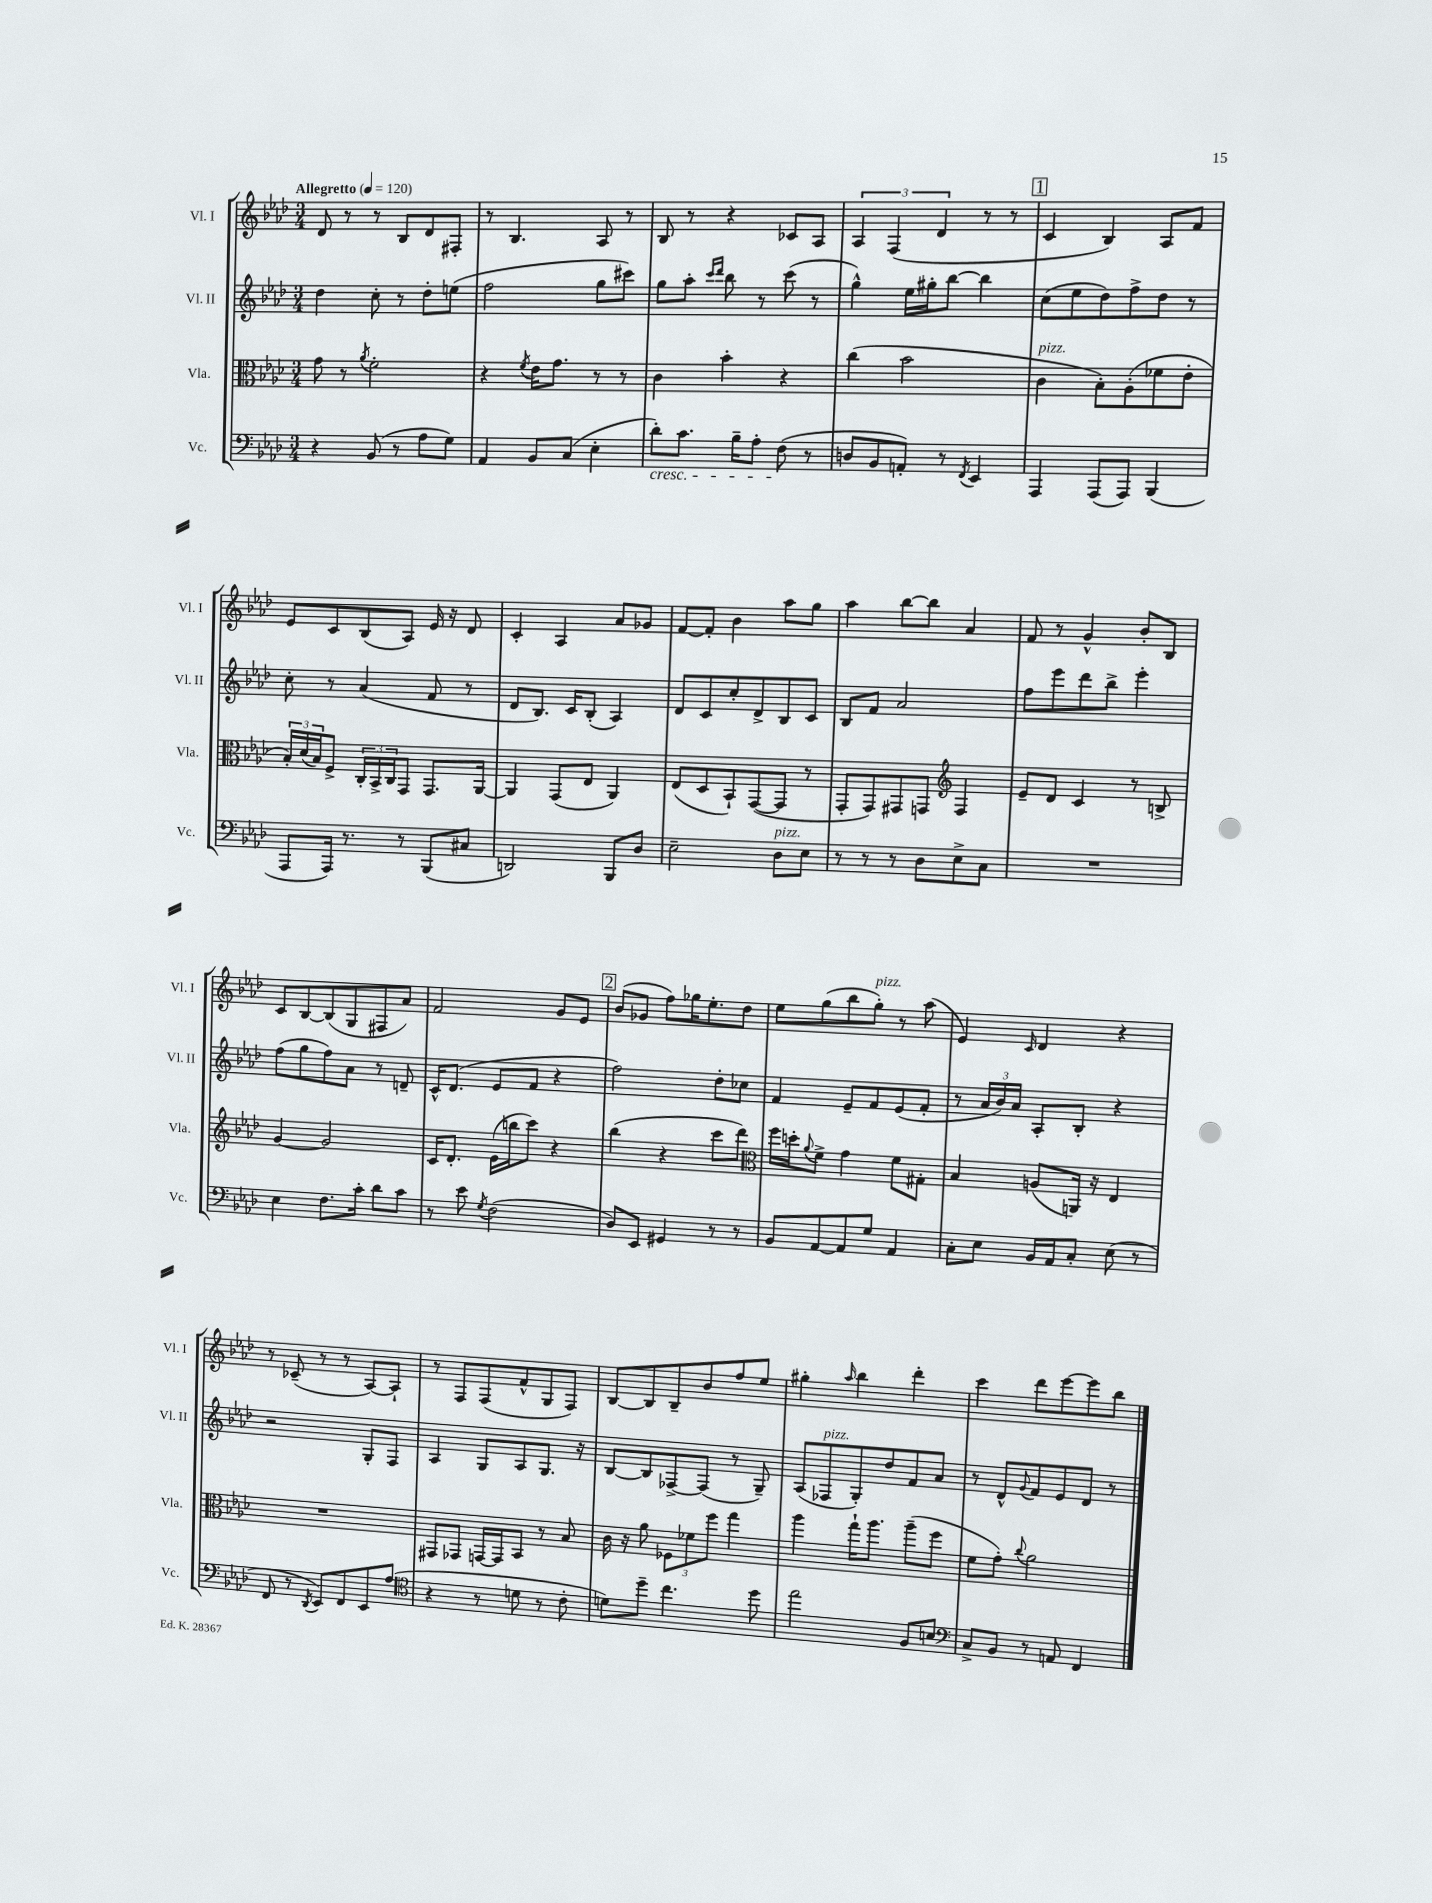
<<
\new StaffGroup <<
\new Staff = "s0" \with { instrumentName = "Vl. I" shortInstrumentName = "Vl. I" } {
    \clef treble \key aes \major \numericTimeSignature \time 3/4 \tempo "Allegretto" 4 = 120
    des'8 r8 r8 bes8 des'8 fis8-. |
    r8 bes4. aes8 r8 |
    bes8 r8 r4 ces'8 aes8 |
    \tuplet 3/2 { aes4 f4( des'4 } r8 r8 |
    \mark \markup { \box "1" } c'4 bes4) aes8 f'8 |
    ees'8 c'8 bes8( aes8) ees'16 r16 des'8 |
    c'4-. aes4 aes'8 ges'8 |
    f'8~ f'8-. bes'4 aes''8 g''8 |
    aes''4 bes''8~ bes''8 aes'4 |
    f'8 r8 g'4-^ bes'8-. bes8 |
    c'8 bes8~ bes8( g8 fis8 aes'8) |
    f'2 g'8 ees'8 |
    \mark \markup { \box "2" } bes'8( ges'8 f''8) ges''16 ees''8.-. des''8 |
    ees''8 g''8( bes''8 g''8-.^\markup { \italic "pizz." }) r8 aes''8( |
    ees'4) \grace { c'16 } des'4 r4 |
    r8 ces'8--( r8 r8 aes8~) aes8-! |
    r8 f8 f8( f'8-^ g8 f8) |
    bes8~ bes8 bes8-- bes'8 f''8 ees''8 |
    gis''4-. \grace { aes''16 } bes''4 des'''4-. |
    c'''4 des'''8 ees'''8~ ees'''8 bes''8 \bar "|." |
}
\new Staff = "s1" \with { instrumentName = "Vl. II" shortInstrumentName = "Vl. II" } {
    \clef treble \key aes \major \numericTimeSignature \time 3/4
    des''4 c''8-. r8 des''8-. e''8( |
    f''2 g''8 cis'''8) |
    g''8 aes''8-. \grace { c'''16 des'''16 } bes''8 r8 c'''8( r8 |
    g''4-^) ees''16 gis''16-. bes''8~ bes''4 |
    \mark \markup { \box "1" } c''8( ees''8 des''8) f''8-> des''8 r8 |
    c''8-. r8 aes'4( f'8 r8 |
    des'8 bes8.) c'16 bes8-.( aes4) |
    des'8 c'8 c''8-. des'8-> bes8 c'8 |
    bes8 f'8 aes'2 |
    f''8 ees'''8 des'''8 bes''8-> ees'''4-. |
    f''8( g''8 f''8) aes'8 r8 d'8-- |
    c'16-^ des'8.( ees'8 f'8 r4 |
    \mark \markup { \box "2" } f''2) des''8-. ces''8 |
    f'4 ees'8-- f'8 ees'8( f'8-. |
    r8 \tuplet 3/2 { aes'16 bes'16) aes'16 } aes8-. bes8-. r4 |
    r2 g8-. f8 |
    aes4 g8 aes8 g8. r16 |
    bes8~ bes8 fes8~-> fes8( r8 g8--) |
    aes8( fes8^\markup { \italic "pizz." } g8-.) des''8 f'8 aes'8 |
    r8 des'8-^ \appoggiatura { g'8 } f'8 ees'8 des'8 r8 \bar "|." |
}
\new Staff = "s2" \with { instrumentName = "Vla." shortInstrumentName = "Vla." } {
    \clef alto \key aes \major \numericTimeSignature \time 3/4
    g'8 r8 \acciaccatura { aes'8 } f'2-. |
    r4 \acciaccatura { f'8 } ees'16 g'8. r8 r8 |
    c'4 bes'4-. r4 |
    c''4( bes'2 |
    \mark \markup { \box "1" } c'4^\markup { \italic "pizz." } bes8-.) aes8-.( fes'8 ees'8-. |
    \tuplet 3/2 { bes16-.) des'16( bes16) } f8-> \tuplet 3/2 { c16-. bes,16-> c16 } g,8 g,8. aes,16~ |
    aes,4 g,8( ees8 aes,4) |
    ees8( des8 bes,8-!) g,8~( g,8 r8 |
    g,8-. g,8) gis,8 g,8 \clef treble f4 |
    ees'8-- des'8 c'4 r8 b8-> |
    g'4~ g'2 |
    c'16 des'8.-. ees'16( b''16 c'''8) r4 |
    \mark \markup { \box "2" } bes''4( r4 c'''8 des'''8) |
    \clef alto f''16 d''16-. \appoggiatura { aes'8 } f'8-> g'4 f'8 gis8-. |
    bes4 a8( a,16) r16 ees4 |
    R2. |
    gis,8 ges,8 g,16~ g,16 bes,8 r8 bes8 |
    c'16 r16 aes'8 \tuplet 3/2 { fes8 fes'8 f''8 } g''4 |
    aes''4 g''16-! aes''8. aes''8--( f''8 |
    f'8 g'8-.) \appoggiatura { c''8 } aes'2 \bar "|." |
}
\new Staff = "s3" \with { instrumentName = "Vc." shortInstrumentName = "Vc." } {
    \clef bass \key aes \major \numericTimeSignature \time 3/4
    r4 bes,8( r8 aes8 g8) |
    aes,4 bes,8 c8( ees4-. |
    des'8-.\cresc) c'8. bes16-- aes8-. f8\!( r8 |
    d8 bes,8 a,8-.) r8 \acciaccatura { f,8 } ees,4 |
    \mark \markup { \box "1" } aes,,4 aes,,8( aes,,8) bes,,4( |
    aes,,8 aes,,16) r8. r8 bes,,8( cis8 |
    d,2) bes,,8 des8 |
    ees2-- des8^\markup { \italic "pizz." } ees8 |
    r8 r8 r8 des8 ees8-> c8 |
    R2. |
    ees4 f8. c'16-. des'8 c'8 |
    r8 ees'8 \acciaccatura { g8 } f2( |
    \mark \markup { \box "2" } des8) ees,8 gis,4 r8 r8 |
    bes,8 aes,8~ aes,8 g8 aes,4 |
    c8-. ees8 bes,16 aes,16 c8-. ees8( r8 |
    f,8 r8 \acciaccatura { des,8 } ees,8) f,8 ees,8 aes8( |
    \clef tenor r4 r8 d'8 r8 c'8-. |
    d'8) des''8-- c''4. des''8 |
    ees''2 f8 b8 |
    \clef bass c8-> bes,8 r8 a,8 f,4 \bar "|." |
}
>>
>>
\layout { \context { \Score \remove "Bar_number_engraver" } }
